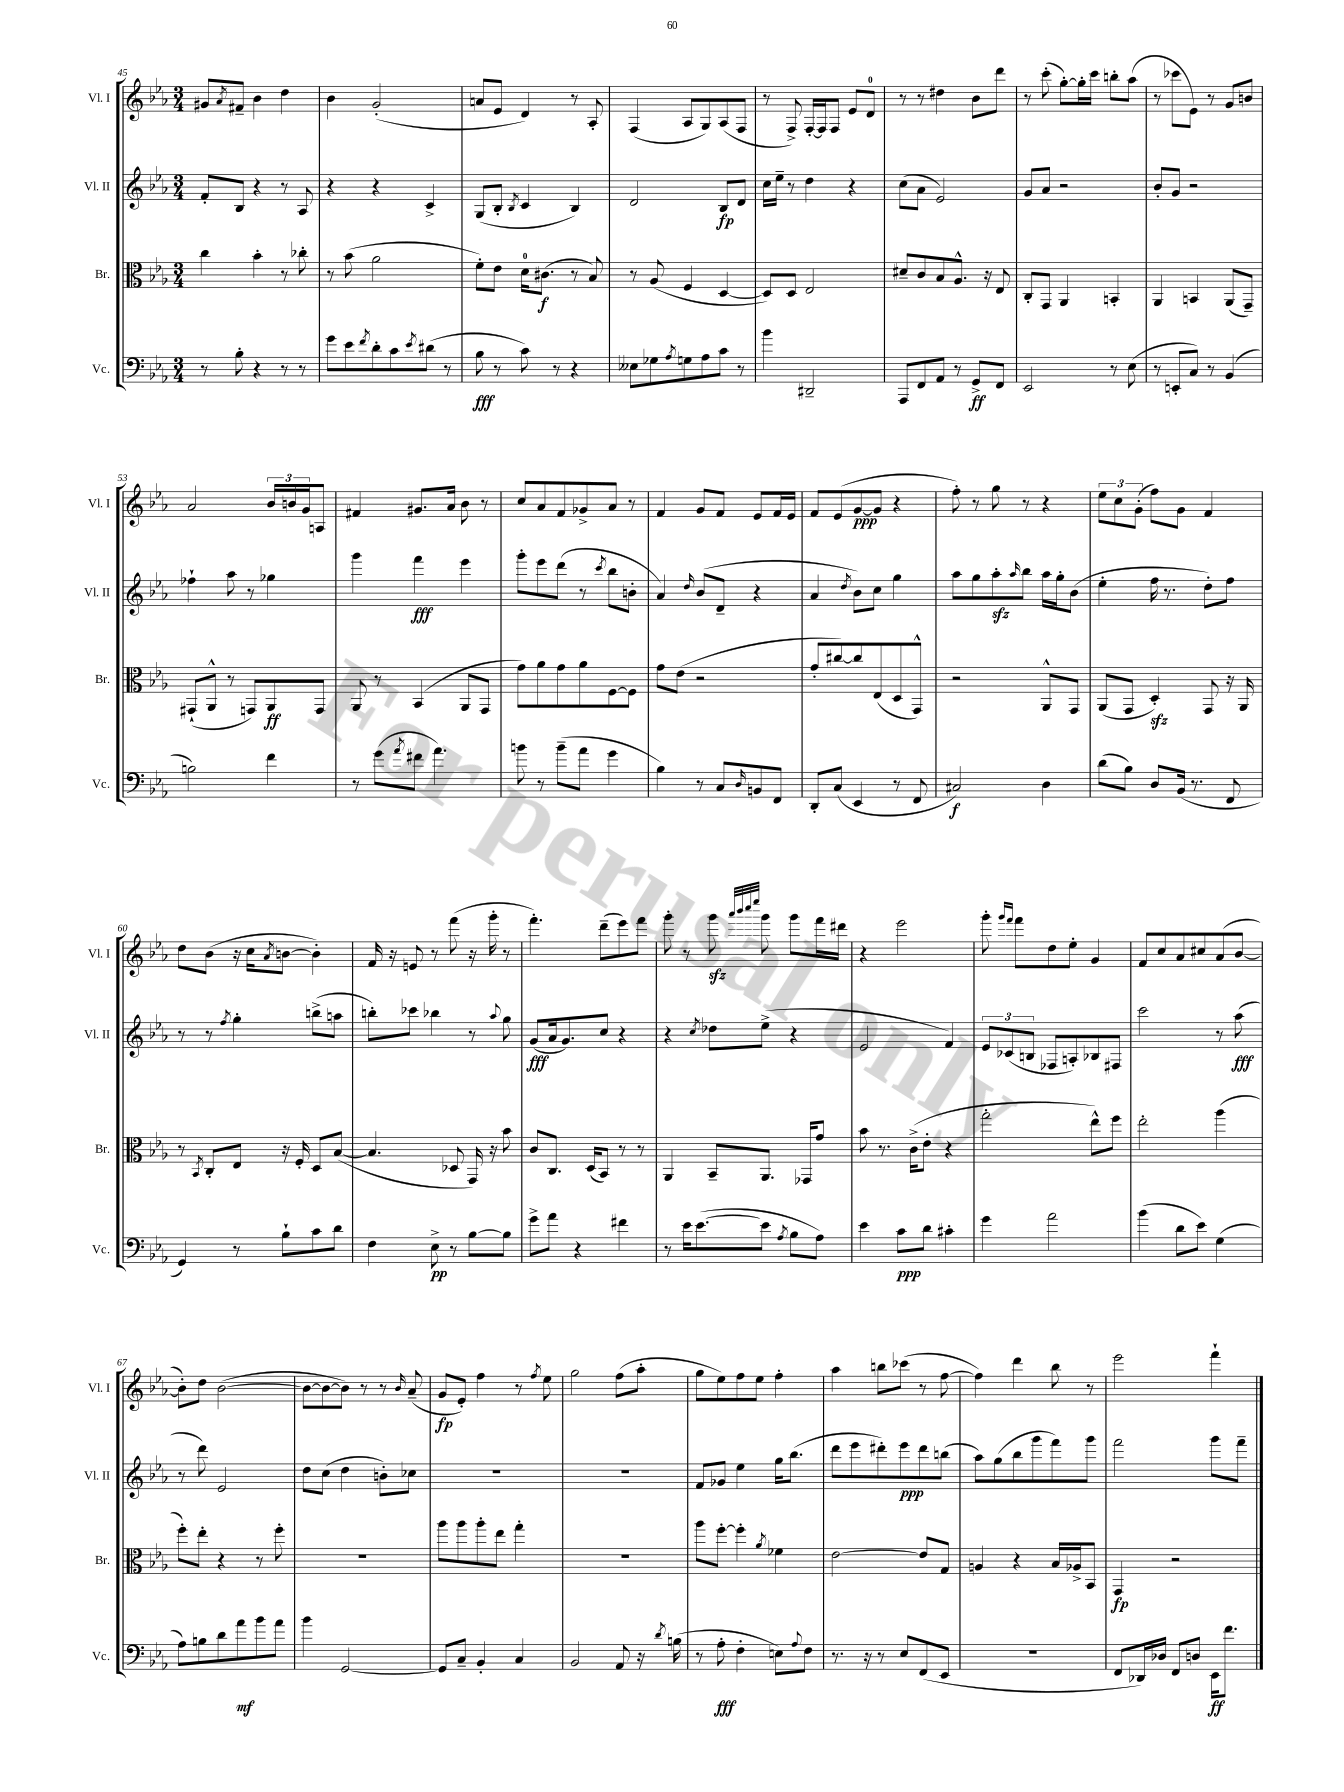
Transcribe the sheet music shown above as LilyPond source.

<<
\new StaffGroup <<
\new Staff = "s0" \with { instrumentName = "Vl. I" shortInstrumentName = "Vl. I" } {
    \clef treble \key ees \major \numericTimeSignature \time 3/4
    gis'8 \acciaccatura { aes'8 } fis'8-- bes'4 d''4 |
    bes'4 g'2-.( |
    a'8 ees'8 d'4) r8 aes8-. |
    f4( aes8 g8) aes8( f8 |
    r8 f8->) f16~-. f16 f8 ees'8 d'8-0 |
    r8 r8 dis''4 bes'8 d'''8 |
    r8 c'''8-.( g''8~-.) g''16-. c'''16 b''8-. aes''8( |
    r8 ces'''8 ees'8) r8 g'8 b'8 |
    aes'2 \tuplet 3/2 { bes'16 b'16 g'16 } a8 |
    fis'4 gis'8. aes'16 bes'8 r8 |
    c''8 aes'8 f'8 ges'8-> aes'8 r8 |
    f'4 g'8 f'8 ees'8 f'16 ees'16 |
    f'8 ees'8( g'8~\ppp g'8 r4 |
    f''8-.) r8 g''8 r8 r4 |
    \tuplet 3/2 { ees''8 c''8 g'8-.( } f''8) g'8 f'4 |
    d''8 bes'8( r16 c''16 \acciaccatura { aes'8 } b'8~ b'4-.) |
    f'16 r16 e'8 r8 f'''8( r16 g'''16-. r8 |
    f'''4.-.) d'''8--( ees'''8) f'''8 |
    g'''8-. r8 g'''8\sfz \grace { aes'''32 bes'''32 c''''32 ees''''32 } g'''8 g'''8 f'''16 dis'''16 |
    r4 ees'''2 |
    g'''8-. \grace { g'''16 f'''16 } f'''8 d''8 ees''8-. g'4 |
    f'8 c''8 aes'8 cis''8 aes'8( bes'8~ |
    bes'8-.) d''8 bes'2~( |
    bes'8~ bes'8~ bes'8) r8 r8 \grace { bes'16 } aes'8--( |
    g'8\fp ees'8-.) f''4 r8 \acciaccatura { f''8 } ees''8 |
    g''2 f''8( aes''8-. |
    g''8 ees''8) f''8 ees''8 f''4-. |
    aes''4 b''8 ces'''8( r8 f''8~ |
    f''4) d'''4 bes''8 r8 |
    ees'''2 f'''4-! \bar "|." |
}
\new Staff = "s1" \with { instrumentName = "Vl. II" shortInstrumentName = "Vl. II" } {
    \clef treble \key ees \major \numericTimeSignature \time 3/4
    f'8-. bes8 r4 r8 aes8 |
    r4 r4 c'4-> |
    g8( bes8-. \acciaccatura { bes8 } c'4 bes4) |
    d'2 bes8\fp d'8 |
    c''16 ees''16-- r8 d''4 r4 |
    c''8( aes'8 ees'2) |
    g'8 aes'8 r2 |
    bes'8-. g'8 r2 |
    fes''4-! aes''8 r8 ges''4 |
    g'''4 f'''4\fff ees'''4 |
    g'''8-. ees'''8 d'''8( r8 \acciaccatura { c'''8 } bes''8 b'8-. |
    aes'4) \grace { d''16 } bes'8( d'8-- r4 |
    aes'4 \acciaccatura { d''8 } bes'8) c''8 g''4 |
    aes''8 g''8 aes''8-.\sfz \grace { aes''16 } bes''8 aes''16 g''16-. bes'8( |
    ees''4-. f''16 r8. d''8-.) f''8 |
    r8 r8 \acciaccatura { f''8 } g''4-. b''8->( a''8 |
    b''8-.) ces'''8 bes''4 r8 \appoggiatura { aes''8 } g''8 |
    g'8\fff( aes'16 g'8.) c''8 r4 |
    r4 \acciaccatura { c''8 } des''8 ees''8->( r4 |
    ees'2 f'4) |
    \tuplet 3/2 { ees'8 ces'8( b8 } fes8 a8-.) bes8 fis8 |
    c'''2 r8 aes''8\fff( |
    r8 d'''8) ees'2 |
    d''8 c''8( d''4 b'8-.) ces''8 |
    R2. |
    R2. |
    f'8 ges'8 ees''4 g''16 bes''8.( |
    d'''8 ees'''8 dis'''8-.) ees'''8\ppp dis'''8 b''8( |
    aes''8) g''8( bes''8 g'''8 f'''8) g'''8 |
    f'''2 g'''8 f'''8-- \bar "|." |
}
\new Staff = "s2" \with { instrumentName = "Br." shortInstrumentName = "Br." } {
    \clef alto \key ees \major \numericTimeSignature \time 3/4
    c''4 bes'4-. r8 ces''8-. |
    r8 bes'8( aes'2 |
    f'8-.) ees'8 d'16-0 cis'8.\f( r8 bes8) |
    r8 aes8( f4 d4~ |
    d8) d8 ees2 |
    dis'8-- c'8 bes8 aes8.-^ r16 ees8 |
    c8-. g,8 aes,4 b,4-. |
    aes,4 b,4 aes,8( g,8--) |
    gis,8-!( aes,8-^ r8 g,8) aes,8\ff g,8 |
    aes,8 r8 bes,4( aes,8 g,8 |
    g'8) aes'8 g'8 aes'8 f8~ f8 |
    g'8 ees'8( r2 |
    g'8-. cis''8~) cis''8 ees8( d8 g,8-^) |
    r2 aes,8-^ g,8 |
    aes,8( g,8 d4-.\sfz) g,8 r16 aes,16 |
    r8 \acciaccatura { bes,8 } c8-. ees8 r16 f16-. d8 bes8~( |
    bes4. des8 g,16) r16 bes'8 |
    c'8 c8. d16( bes,8) r8 r8 |
    aes,4 bes,8-- aes,8. ges,16 g'8 |
    bes'8 r8. c'16->( ees'8-. r4 |
    g''2-. ees''8-^) f''8 |
    ees''2-. aes''4( |
    f''8-.) ees''8-. r4 r8 f''8-. |
    R2. |
    aes''8 aes''8 aes''8-. ees''8 g''4-. |
    R2. |
    aes''8 f''8~-. f''4-. \acciaccatura { aes'8 } fes'4 |
    ees'2~ ees'8 g8 |
    a4 r4 bes16 aes16-> bes,8 |
    g,4\fp r2 \bar "|." |
}
\new Staff = "s3" \with { instrumentName = "Vc." shortInstrumentName = "Vc." } {
    \clef bass \key ees \major \numericTimeSignature \time 3/4
    r8 bes8-. r4 r8 r8 |
    g'8 ees'8 \acciaccatura { f'8 } d'8-. c'8 \acciaccatura { ees'8 } dis'8( r8 |
    bes8\fff r8 c'8) r8 r4 |
    eeses8 ges8 \acciaccatura { aes8 } g8 aes8 c'8 r8 |
    bes'4 dis,2-- |
    aes,,8 f,8 aes,8 r8 g,8->\ff f,8 |
    ees,2 r8 ees8( |
    r8 e,8-. c8) r8 bes,4( |
    b2) f'4 |
    r8 g'8( \acciaccatura { aes'8 } fis'8 aes'4.) |
    b'8 r8 b'8--( aes'8 g'4 |
    bes4) r8 c8 \grace { d16 } b,8 f,8 |
    d,8-. c8( ees,4 r8 f,8 |
    cis2\f) d4 |
    d'8( bes8) d8 bes,16( r8. f,8 |
    g,4) r8 bes8-! c'8 d'8 |
    f4 ees8->\pp r8 bes8~ bes8 |
    g'8-> aes'8 r4 fis'4 |
    r8 ees'16 ees'8.~( ees'8 \acciaccatura { aes8 } bes8 aes8) |
    ees'4 c'8\ppp d'8 cis'4-. |
    g'4 aes'2 |
    bes'4( d'8 ees'8) g4( |
    aes8) b8 d'8 aes'8\mf bes'8 aes'8 |
    bes'4 g,2~ |
    g,8 c8-- bes,4-. c4 |
    bes,2 aes,8 r16 \acciaccatura { d'8 } b16( |
    r8 aes8-.\fff f4-. e8) \appoggiatura { aes8 } f8 |
    r8. r16 r8 ees8 f,8( ees,8 |
    R2. |
    f,8 des,16) des16 f,8 d8 ees,16\ff f'8. \bar "|." |
}
>>
>>
\layout { \context { \Score currentBarNumber = #45 } }
